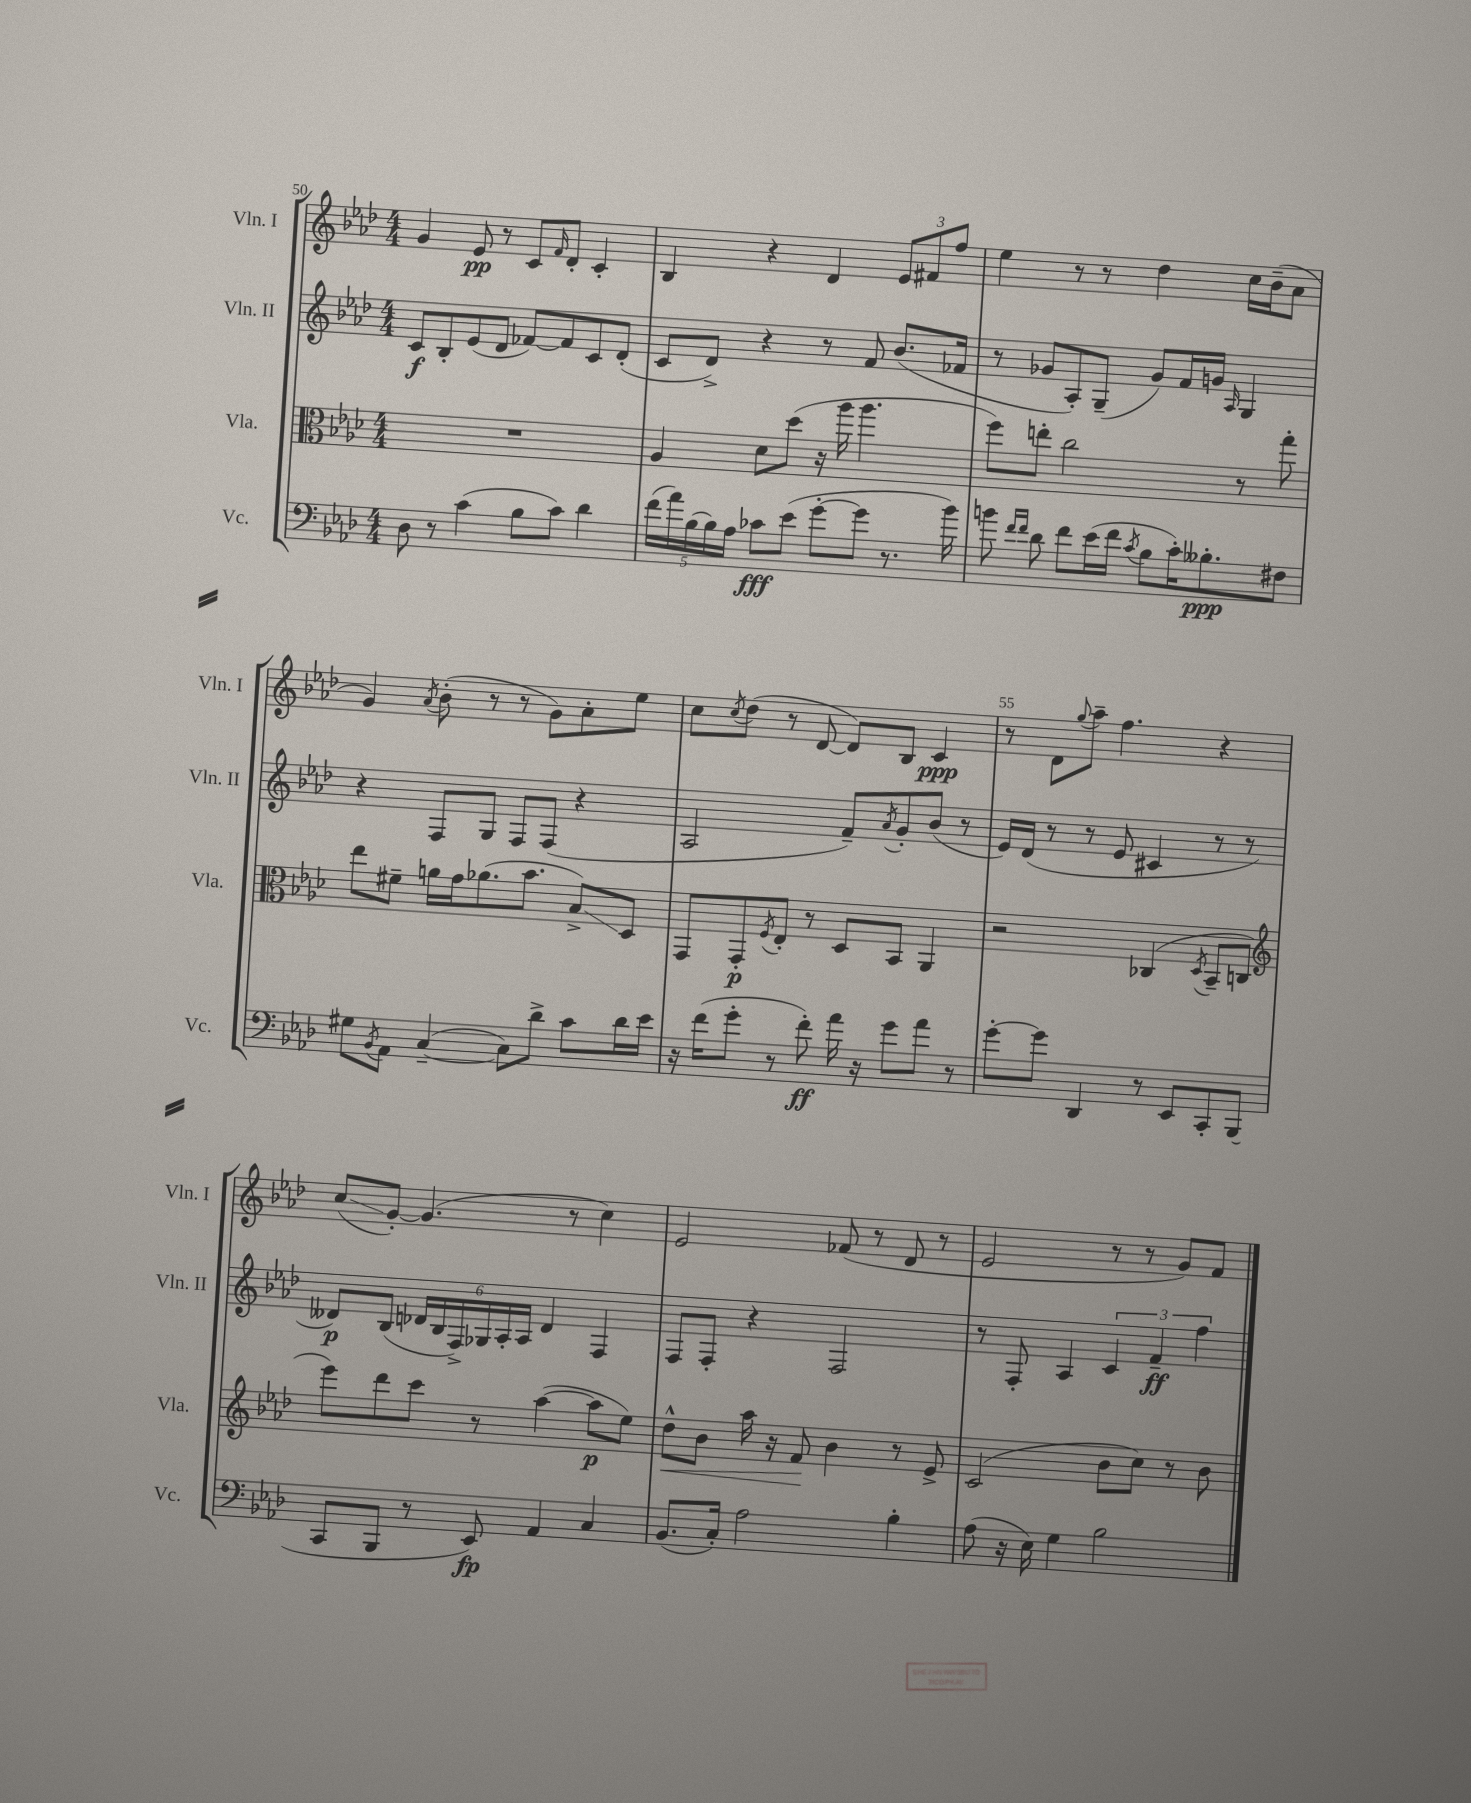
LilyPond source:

<<
\new StaffGroup <<
\new Staff = "s0" \with { instrumentName = "Vln. I" shortInstrumentName = "Vln. I" } {
    \clef treble \key aes \major \numericTimeSignature \time 4/4
    g'4 ees'8\pp r8 c'8 \grace { f'16 } des'8-. c'4-. |
    bes4 r4 des'4 \tuplet 3/2 { ees'8 fis'8 f''8 } |
    ees''4 r8 r8 des''4 c''16 bes'16--( aes'8 |
    g'4) \acciaccatura { aes'8 } bes'8-.( r8 r8 g'8) aes'8-. ees''8 |
    c''8 \acciaccatura { c''8 } des''8( r8 des'8~ des'8) bes8 c'4\ppp |
    r8 des'8 \appoggiatura { g''8 } aes''8-- f''4. r4 |
    c''8\glissando( g'8~-.) g'4.( r8 c''4) |
    ees'2 fes'8( r8 des'8 r8 |
    ees'2 r8 r8 g'8) f'8 \bar "|." |
}
\new Staff = "s1" \with { instrumentName = "Vln. II" shortInstrumentName = "Vln. II" } {
    \clef treble \key aes \major \numericTimeSignature \time 4/4
    c'8\f bes8-. ees'8( des'8 fes'8~) fes'8 c'8 des'8-.( |
    c'8 des'8->) r4 r8 f'8 bes'8.( fes'16 |
    r8 ges'8 aes8-.) g8--( ges'8) f'16 g'16 \grace { aes16 } g4 |
    r4 f8 g8 f8 f8( r4 |
    aes2 f'8--) \acciaccatura { aes'8 } g'8-. bes'8( r8 |
    ees'16) des'16( r8 r8 ees'8 cis'4 r8 r8 |
    deses'8\p) bes8( \tuplet 6/4 { des'16 bes16 f16->) ges16 aes16-. aes16 } des'4 f4 |
    f8 f8-. r4 f2 |
    r8 f8-. aes4 \tuplet 3/2 { c'4 f'4--\ff f''4 } \bar "|." |
}
\new Staff = "s2" \with { instrumentName = "Vla." shortInstrumentName = "Vla." } {
    \clef alto \key aes \major \numericTimeSignature \time 4/4
    R1 |
    aes4 des'8 des''8( r16 aes''16 aes''4. |
    f''8) e''8-. c''2 r8 g''8-. |
    ees''8 fis'8-- a'16 g'16 aes'8.( bes'8. bes8->\glissando) des8 |
    g,8 g,8-.\p \acciaccatura { f8 } ees8-. r8 des8 bes,8 aes,4 |
    r2 ces4( \acciaccatura { des8 } bes,8-- c8 |
    \clef treble ees'''8) des'''8 c'''8 r8 aes''4~( aes''8\p ees''8) |
    des''8-^\< bes'8 aes''16 r16 f'8\! bes'4 r8 ees'8-> |
    c'2( bes'8 c''8) r8 bes'8 \bar "|." |
}
\new Staff = "s3" \with { instrumentName = "Vc." shortInstrumentName = "Vc." } {
    \clef bass \key aes \major \numericTimeSignature \time 4/4
    des8 r8 c'4( bes8 c'8) des'4 |
    \tuplet 5/4 { f'16( aes'16) bes16( bes16) aes16 } ces'8\fff ees'8( g'8~-. g'8 r8. bes'16) |
    b'8 \grace { f'16 f'16 } des'8 f'8 ees'16( f'16 \acciaccatura { c'8 } bes8 c'16-.) beses8.-.\ppp fis8 |
    gis8 \acciaccatura { bes,8 } aes,8 c4~--( c8) des'8-> c'8 des'16 ees'16 |
    r16 f'16( g'8-. r8 f'8-.\ff) aes'16 r16 g'8 aes'8 r8 |
    g'8~-. g'8 des,4 r8 ees,8 c,8-. bes,,8( |
    c,8 bes,,8 r8 ees,8\fp) aes,4 c4 |
    bes,8.( c16-.) aes2 bes4-. |
    aes8( r16 ees16) g4 bes2 \bar "|." |
}
>>
>>
\layout { \context { \Score currentBarNumber = #50 \override BarNumber.break-visibility = ##(#f #t #t) barNumberVisibility = #(every-nth-bar-number-visible 5) } }
